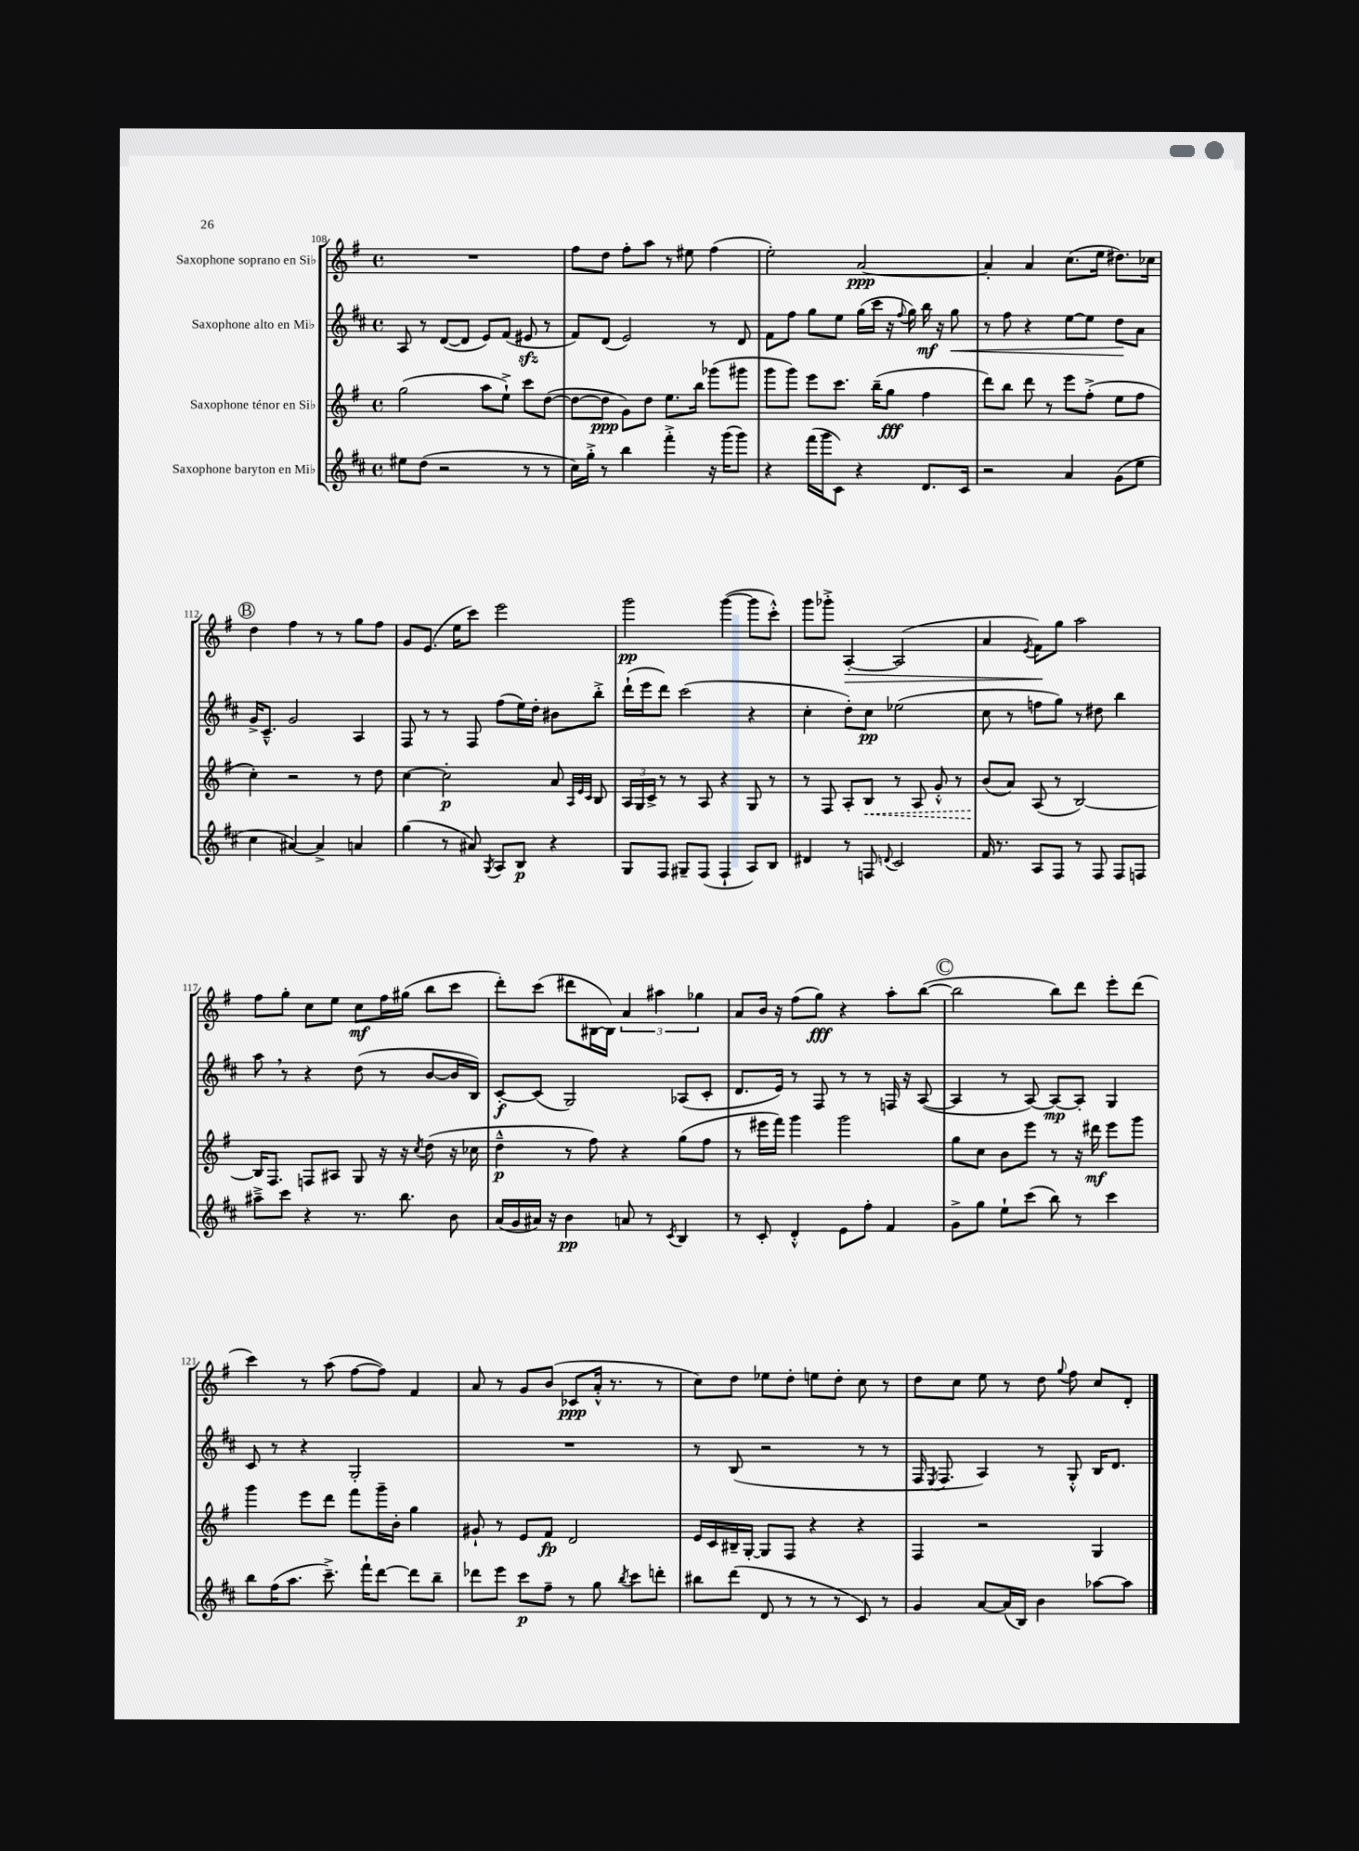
<<
\new StaffGroup <<
\new Staff = "s0" \with { instrumentName = "Saxophone soprano en Sib" } {
    \clef treble \key g \major \defaultTimeSignature \time 4/4
    \autoBeamOff R1 |
    fis''8[ d''8] fis''8[-. a''8] r8 eis''8 fis''4( |
    e''2-.) a'2~\ppp |
    a'4-. a'4 c''8.[( e''16] dis''8.[) ces''16] |
    \mark \markup { \circle "B" } d''4 fis''4 r8 r8 g''8[ fis''8] |
    g'8[ e'8.]( e''16[ c'''8]) e'''2 |
    g'''2\pp g'''4~( g'''8[ c'''8]-.-^) |
    g'''8[ ges'''8]-.-> a4~-.\> a2( |
    a'4 \acciaccatura { e'8 } fis'8[\!) g''8] a''2 |
    fis''8[ g''8]-. c''8[ e''8] c''8[\mf fis''16 gis''16]( b''8[ c'''8] |
    d'''8[-.) c'''8]( dis'''8[ bis16~ bis16]) \tuplet 3/2 { a'4 ais''4 ges''4 } |
    a'8[ b'16] r16 fis''8[( g''8]\fff) r4 a''8[-. b''8]~( |
    \mark \markup { \circle "C" } b''2 b''8[) d'''8] e'''8[-. d'''8]( |
    c'''4) r8 a''8( fis''8[~ fis''8]) fis'4 |
    a'8 r8 g'8[ b'8]( ces'8[\ppp a'16]-.-^ r8. r8 |
    c''8[) d''8] ees''8[ d''8]-. e''8[ d''8]-. c''8 r8 |
    d''8[ c''8] e''8 r8 d''8 \appoggiatura { g''8 } fis''8 c''8[ d'8]-. \bar "|." |
}
\new Staff = "s1" \with { instrumentName = "Saxophone alto en Mib" } {
    \clef treble \key d \major \defaultTimeSignature \time 4/4
    \autoBeamOff a8 r8 d'8[~( d'8] e'8[) fis'8]( eis'8\sfz r8 |
    fis'8[) d'8]( e'2) r8 d'8 |
    fis'8[ fis''8] g''8[ e''8] g''16[( cis'''16] r16 \appoggiatura { fis''8 } g''16) b''16\mf r16 g''8\< |
    r8 fis''8 r4 e''8[~ e''8] d''8[\! a'8] |
    \mark \markup { \circle "B" } g'16[-> cis'8.]---^ g'2 a4 |
    fis8 r8 r8 fis8 fis''8[( e''16) d''16]-. bis'8[ b''8]-.-> |
    d'''16[-!( e'''16 d'''8]) cis'''2( r4 |
    cis''4-. d''8[-.) cis''8]\pp ees''2( |
    cis''8 r8 f''8[ g''8]) r8 dis''8 b''4 |
    a''8 \breathe r8 r4 d''8( r8 b'8[~ b'16 b16]) |
    cis'8[~-.\f cis'8]( g2) aes8[( cis'8]-. |
    d'8.[ e'16]) r8 fis8 r8 r8 f16 r16 a8~( |
    \mark \markup { \circle "C" } a4 r8 a8~) a8[~\mp a8]-. g4 |
    cis'8 r8 r4 g2-. |
    R1 |
    r8 b8( r2 r8 r8 |
    fis16 \acciaccatura { e8 } fis8. a4) r8 g8-.-^ b16[ d'8.] \bar "|." |
}
\new Staff = "s2" \with { instrumentName = "Saxophone ténor en Sib" } {
    \clef treble \key g \major \defaultTimeSignature \time 4/4
    \autoBeamOff g''2( a''8[ e''8]-!->) c'''8[ d''8]~( |
    d''8[~ d''8]\ppp g'8[) d''8] e''8.[ b''16] ges'''8[( gis'''8] |
    g'''8[ g'''8]) e'''8[ c'''8.] b''16[--( g''8]\fff fis''4 |
    d'''8[) b''8] d'''8 r8 e'''8[ fis''8]-.->( e''8[ fis''8] |
    \mark \markup { \circle "B" } c''4-.) r2 r8 d''8 |
    c''4~ c''2-.\p a'8 \grace { a32[ e'32 c'32] } b8 |
    \tuplet 3/2 { a16[ g16 c'16]-> } r8 r8 a8 r4 g8 r8 |
    r8 fis8 a8[-. \once \override Hairpin.style = #'dashed-line b8]\< r8 a8 g'8-.-^ r8 |
    b'8[\!( a'8]) a8( r8 b2~) |
    b16[ fis8.] f8[ ais8] g8 r16 r16 \acciaccatura { c''8 } d''8( r16 ces''16 |
    d''4---^\p r8 fis''8) r4 g''8[( fis''8] |
    r8 eis'''16[ fis'''16]) g'''4 g'''2 |
    \mark \markup { \circle "C" } g''8[ c''8] b'8[ e'''8] r8 r16 dis'''16\mf e'''8[ g'''8] |
    g'''4 e'''8[ d'''8] fis'''8[ g'''16-- b'16]-. g''4 |
    gis'8-! r8 e'8[ fis'8]\fp d'2 |
    e'16[ c'16 bis16-- g16]~-. g8[ fis8] r4 r4 |
    fis4 r2 g4 \bar "|." |
}
\new Staff = "s3" \with { instrumentName = "Saxophone baryton en Mib" } {
    \clef treble \key d \major \defaultTimeSignature \time 4/4
    \autoBeamOff eis''8[ d''8]( r2 r8 r8 |
    cis''16[) g''16]-.-> r8 b''4 fis'''4-.-> r16 g'''16[( g'''8]) |
    r4 fis'''16[( g'''16 cis'8]) r4 d'8.[ cis'16] |
    r2 a'4 g'8[( e''8] |
    \mark \markup { \circle "B" } cis''4 ais'4~) ais'4-> a'4 |
    g''4( r8 ais'8) \acciaccatura { g8 } a8[ b8]\p r4 |
    g8[ fis8] gis8[-- fis8]( fis4-! a8[) b8] |
    dis'4 r8 f8 \appoggiatura { d'8 } cis'2 |
    fis'16 r8. a8[ fis8] r8 fis8 fis8[ f8] |
    ais''8[---> cis'''8] r4 r8. b''8. b'8 |
    a'16[( g'16 ais'16]) r16 b'4\pp a'8 r8 \acciaccatura { cis'8 } b4 |
    r8 cis'8-. d'4-.-^ e'8[ fis''8]-. fis'4 |
    \mark \markup { \circle "C" } g'8[-> g''8] e''8[-! cis'''8]( b''8) r8 cis'''4 |
    b''8[ fis''16( a''8.] cis'''8.--->) fis'''16[-! d'''8]~ d'''8[ b''8]-- |
    des'''8[ e'''8] cis'''8[\p fis''8]-- r8 g''8 \acciaccatura { b''8 } cis'''8[ d'''8]-. |
    bis''8[ d'''8]( d'8 r8 r8 r8 cis'8) r8 |
    g'4 a'8[~ a'16( b16]) b'4 aes''8[~ aes''8] \bar "|." |
}
>>
>>
\layout { \context { \Score currentBarNumber = #108 } }
